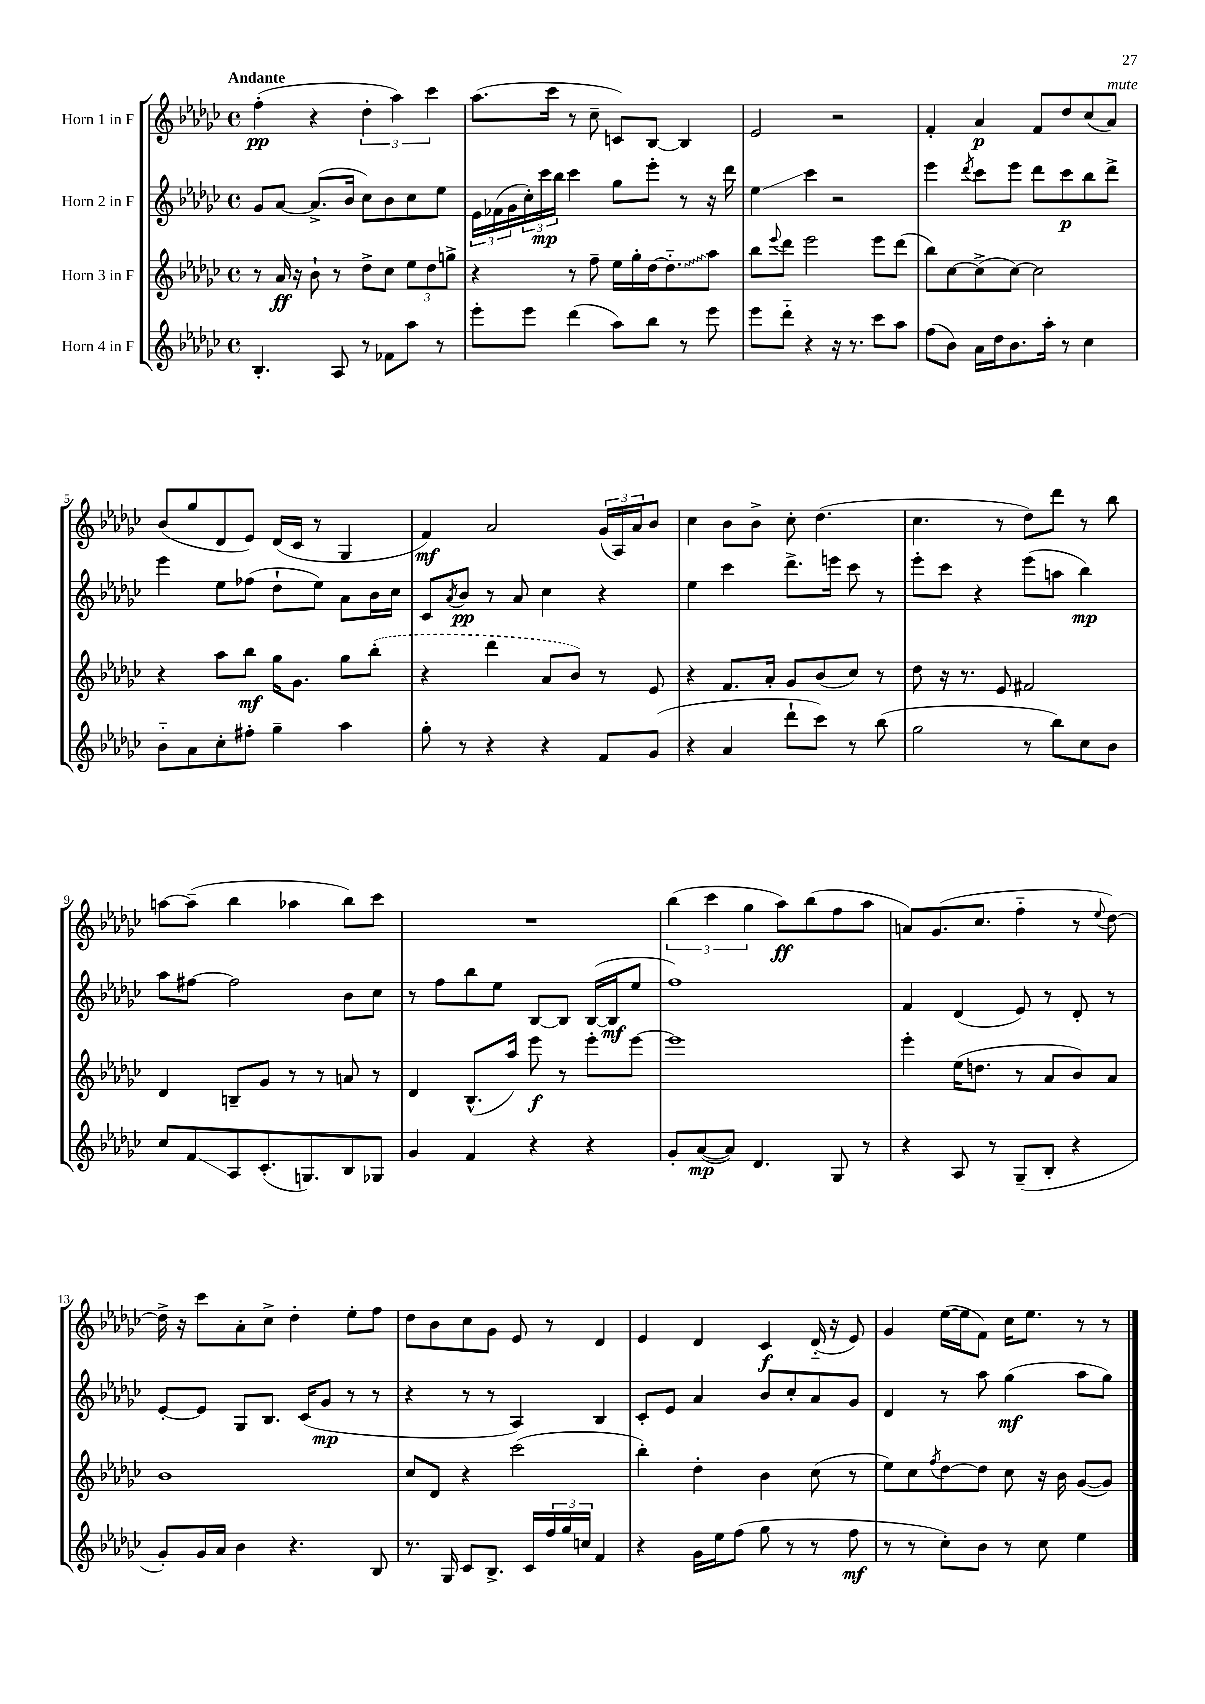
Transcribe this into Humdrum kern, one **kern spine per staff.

**kern	**kern	**kern	**kern
*staff4	*staff3	*staff2	*staff1
*clefG2	*clefG2	*clefG2	*clefG2
*k[b-e-a-d-g-c-]	*k[b-e-a-d-g-c-]	*k[b-e-a-d-g-c-]	*k[b-e-a-d-g-c-]
*M4/4	*M4/4	*M4/4	*M4/4
*met(c)	*met(c)	*met(c)	*met(c)
4.B-'/	8r	8g-/L	(4ff'\
.	16a-/	[8a-/J	.
.	16r	.	.
.	8b-`\	(8.a-^/]L	4r
8A-/	8r	.	.
.	.	16b-/Jk	.
8r	8dd-^\L	8cc-\L)	6dd-'\
8f-\L	8cc-\J	8b-\	.
.	.	.	6aa-\)
8aa-\J	12ee-\L	8cc-\	.
.	12dd-\	.	6ccc-\
8r	.	8ee-\J	.
.	12gg^\J	.	.
=	=	=	=
8eee-'\L	4r	24e-\LL	(8.aa-\L
.	.	(24f-\	.
.	.	24g-\	.
8eee-\J	.	24cc-'\)	.
.	.	24ccc-\	.
.	.	.	16ccc-\Jk
.	.	24bb-\JJ	.
(4ddd-\	8r	4ccc-\	8r
.	8ff~\	.	8cc-~\
8aa-\L)	16ee-\LL	8gg-\L	8c/L)
.	16gg-'\	.	.
8bb-\J	[16dd-\J	8eee-'\J	[8B-/J
.	8.dd-'~\]	.	.
8r	.	8r	4B-/]
8eee-\	8aa-\J	16r	.
.	.	16ddd-\	.
=	=	=	=
8eee-\L	8bb-\L	4ee-\	2e-/
.	8qqeee-/	.	.
8ddd-'~\J	8ddd-\J	.	.
4r	2eee-\	4ccc-\	.
16r	.	2r	2r
8.r	.	.	.
8ccc-\L	8eee-\L	.	.
8aa-\J	(8ddd-\J	.	.
=	=	=	=
(8ff\L	8bb-\L)	4eee-\	4f'/
8b-\J)	[8cc-\	.	.
.	.	8qddd-/	.
16a-\LL	(8cc-^\]	8ccc-\L	4a-/
16dd-\J	.	.	.
8.b-\	[8cc-\J)	8eee-\J	.
.	2cc-\]	8ddd-\L	8f/L
16aa-'\Jk	.	.	.
8r	.	8ccc-\	8dd-/
4cc-\	.	8bb-\	(8cc-/
.	.	8ddd-^\J	8a-/J)
=	=	=	=
8b-'~\L	4r	4eee-\	(8b-/L
8a-\	.	.	8gg-/
8cc-'\	8aa-\L	8ee-\L	8d-/
8ff#'\J	8bb-\J	(8ff-\J	8e-/J)
4gg-~\	16gg-\LK	8dd-`\L	(16d-/LL
.	8.g-\J	.	16c-/JJ
.	.	8ee-\J)	8r
4aa-\	8gg-\L	8a-\L	4G-/
.	(8bb-'\J	16b-\L	.
.	.	16cc-\JJ	.
=	=	=	=
8gg-'\	4r	8c-/L	4f/)
.	.	8qa-/	.
8r	.	8b-/J	.
4r	4ddd-\	8r	2a-/
.	.	8a-/	.
4r	8a-/L	4cc-\	.
.	8b-/J)	.	.
8f/L	8r	4r	(24g-/LL
.	.	.	24A-/)
.	.	.	24a-/J
(8g-/J	8e-/	.	8b-/J
=	=	=	=
4r	4r	4ee-\	4cc-\
4a-/	8.f/L	4ccc-\	8b-\L
.	.	.	8b-^\J
.	16a-'/Jk	.	.
8ddd-`\L	8g-/L	8.ddd-^\L	8cc-'\
8ccc-\J)	(8b-/	.	(4.dd-\
.	.	16eee\Jk	.
8r	8cc-/J)	8ccc-\	.
(8bb-\	8r	8r	.
=	=	=	=
2gg-\	8dd-\	8eee-'\L	4.cc-\
.	16r	8ccc-\J	.
.	8.r	.	.
.	.	4r	.
.	8e-/	.	8r
8r	2f#/	(8eee-\L	8dd-\L)
8bb-\L)	.	8aa\J	8ddd-\J
8cc-\	.	4bb-\)	8r
8b-\J	.	.	8bb-\
=	=	=	=
8cc-/L	4d-/	8aa-\L	[8aa\L
8f/	.	[8ff#\J	(8aa~\]J
8A-/	8B~/L	2ff#\]	4bb-\
(8.c-'/	8g-/J	.	.
.	8r	.	4aa-\
8.G/)	.	.	.
.	8r	.	.
8B-/	8a/	8b-\L	8bb-\L)
8G-/J	8r	8cc-\J	8ccc-\J
=	=	=	=
4g-/	4d-/	8r	1r
.	.	8ff\L	.
4f/	(8.B-^^/L	8bb-\	.
.	.	8ee-\J	.
.	16aa-/Jk)	.	.
4r	8eee-\	[8B-/L	.
.	8r	8B-/]J	.
4r	8eee-'\L	([16B-/LL	.
.	.	16B-/]J	.
.	[8eee-\J	8ee-/J	.
=	=	=	=
8g-'/L	1eee-]	1ff)	(6bb-\
([8a-/	.	.	.
.	.	.	6ccc-\
8a-/]J)	.	.	.
.	.	.	6gg-\
4.d-/	.	.	.
.	.	.	8aa-\L)
.	.	.	(8bb-\
8G-/	.	.	8ff\
8r	.	.	8aa-\J
=	=	=	=
4r	4eee-'\	4f/	8a/L)
.	.	.	(8.g-/
8A-/	(16ee-\LK	(4d-/	.
.	8.dd\J	.	8.cc-/J
8r	.	.	.
(8G-~/L	8r	8e-/)	4ff'~\
8B-'/J	8a-/L	8r	.
4r	8b-/)	8d-'/	8r
.	.	.	8qqee-/
.	8a-/J	8r	[8dd-\)
=	=	=	=
8g-'/L)	1b-	[8e-'/L	16dd-^\]
.	.	.	16r
16g-/L	.	8e-/]J	8ccc-\L
16a-/JJ	.	.	.
4b-\	.	8G-/L	8a-'\
.	.	8.B-/J	8cc-^\J
4.r	.	.	4dd-'\
.	.	(16c-/LK	.
.	.	8g-/J	.
.	.	8r	8ee-'\L
8B-/	.	8r	8ff\J
=	=	=	=
8.r	8cc-/L	4r	8dd-\L
.	8d-/J	.	8b-\
16G-/	.	.	.
8c-/L	4r	8r	8cc-\
8.B-^/J	.	8r	8g-\J
.	(2ccc-\	4A-/)	8e-/
16c-/LL	.	.	.
24ff/	.	.	8r
24gg-/	.	.	.
24cc/JJ	.	.	.
4f/	.	4B-/	4d-/
=	=	=	=
4r	4bb-'\)	8c-'/L	4e-/
.	.	8e-/J	.
16g-\LL	4dd-'\	4a-/	4d-/
16ee-\J	.	.	.
(8ff\J	.	.	.
8gg-\	4b-\	8b-/L	4c-/
8r	.	8cc-'/	.
8r	(8cc-\	8a-/	(16d-'~/
.	.	.	16r
8ff\	8r	8g-/J	8e-/)
=	=	=	=
8r	8ee-\L)	4d-/	4g-/
8r	8cc-\	.	.
.	8qff/	.	.
8cc-'\L)	[8dd-\	8r	([16ee-\LL
.	.	.	16ee-\]J
8b-\J	8dd-\]J	8aa-\	8f\J)
8r	8cc-\	(4gg-\	16cc-\LK
.	.	.	8.ee-\J
8cc-\	16r	.	.
.	16b-\	.	.
4ee-\	([8g-/L	8aa-\L	8r
.	8g-/]J)	8gg-\J)	8r
==	==	==	==
*-	*-	*-	*-
